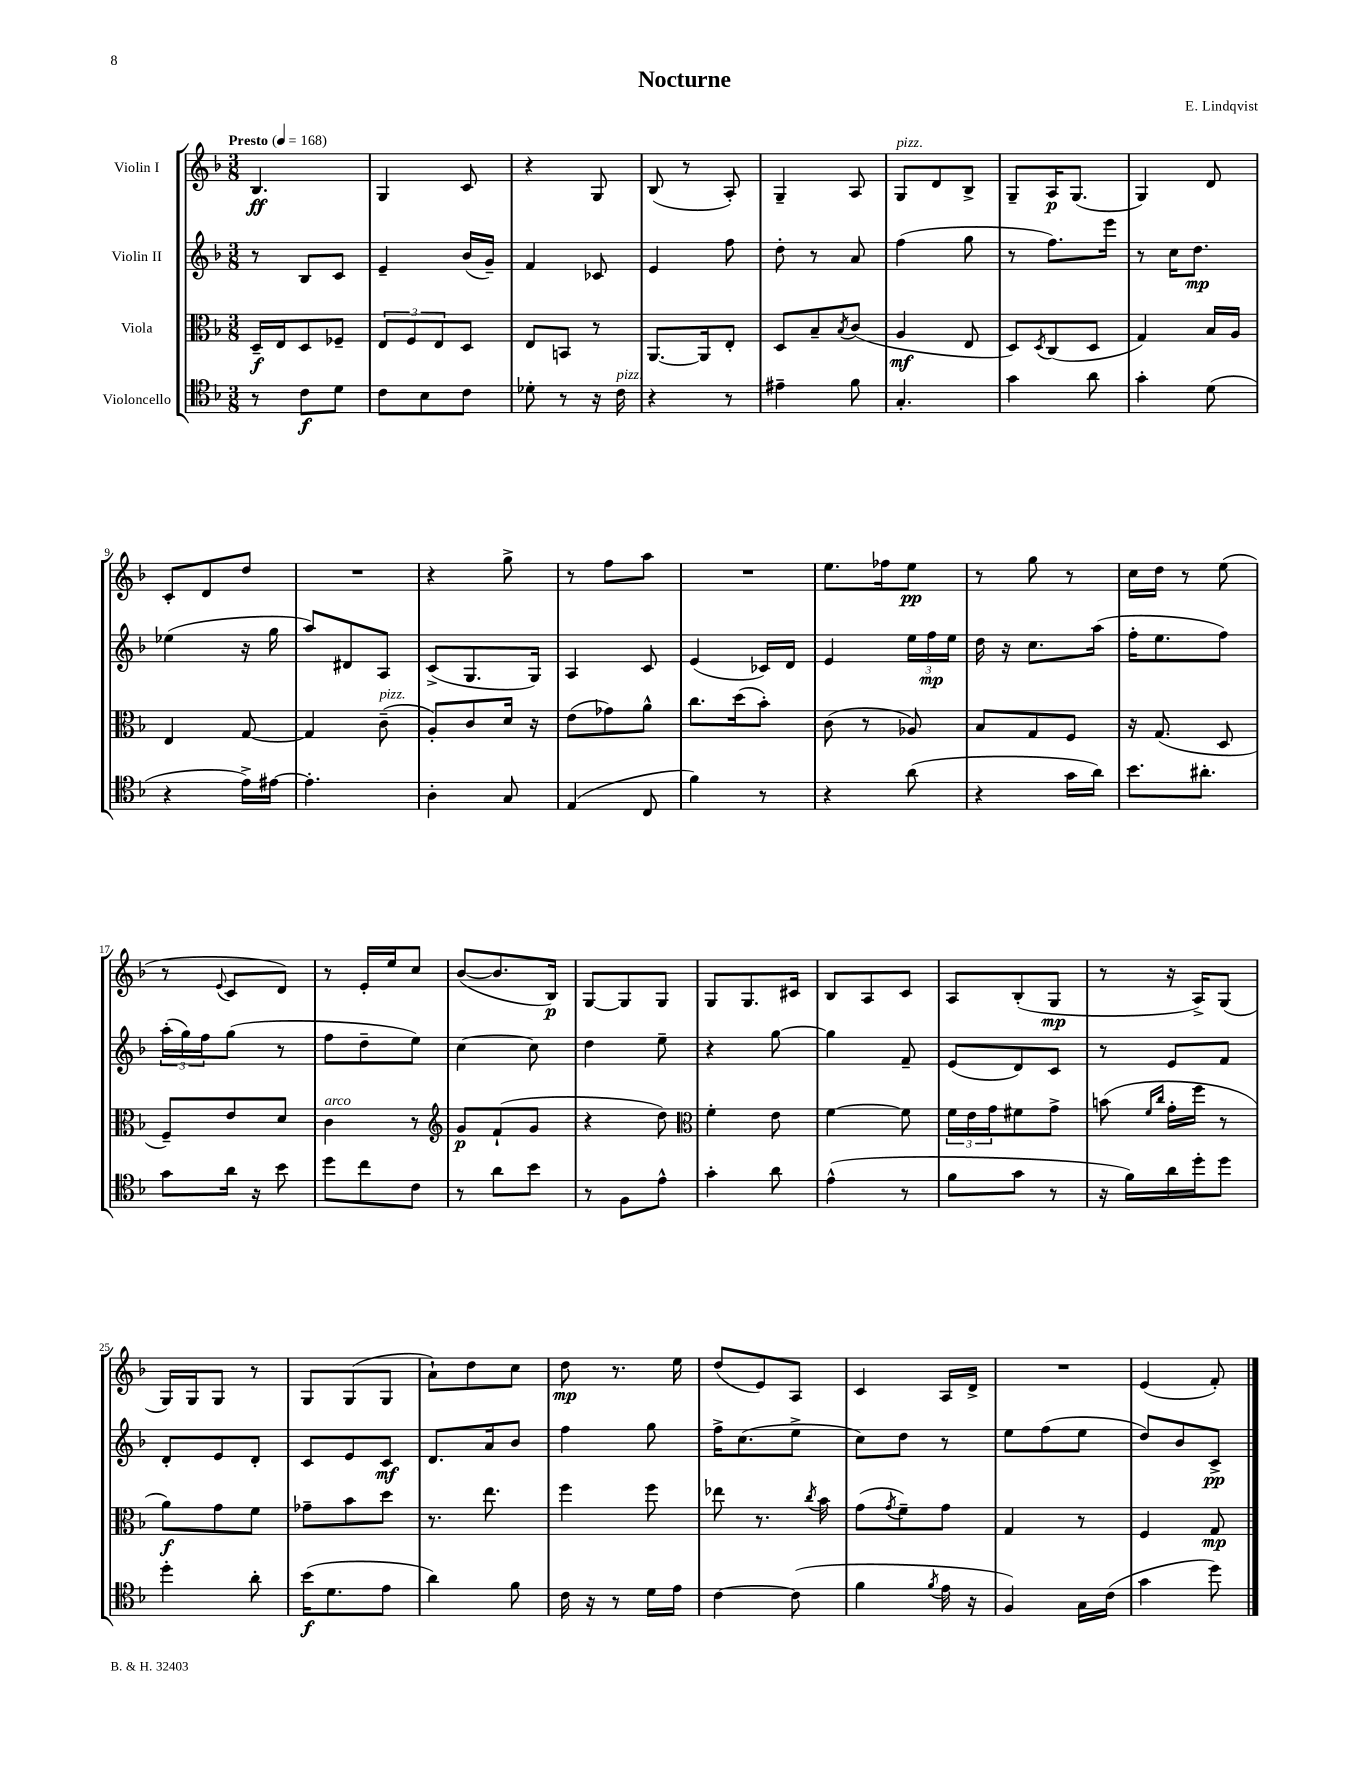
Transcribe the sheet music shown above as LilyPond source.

\header { title = "Nocturne" composer = "E. Lindqvist" }
<<
\new StaffGroup <<
\new Staff = "s0" \with { instrumentName = "Violin I" } {
    \clef treble \key f \major \numericTimeSignature \time 3/8 \tempo "Presto" 4 = 168
    bes4.\ff |
    g4 c'8 |
    r4 g8 |
    bes8( r8 a8-.) |
    g4-- a8 |
    g8^\markup { \italic "pizz." } d'8 bes8-> |
    g8-- a16\p g8.( |
    g4) d'8 |
    c'8-. d'8 d''8 |
    R4. |
    r4 g''8-> |
    r8 f''8 a''8 |
    R4. |
    e''8. fes''16 e''8\pp |
    r8 g''8 r8 |
    c''16 d''16 r8 e''8( |
    r8 \appoggiatura { e'8 } c'8 d'8) |
    r8 e'16-. e''16 c''8 |
    bes'8~( bes'8. bes16\p) |
    g8~ g8 g8 |
    g8 g8. cis'16 |
    bes8 a8 c'8 |
    a8 bes8-.( g8\mp |
    r8 r16 a16->) g8( |
    g16) g16 g8 r8 |
    g8 g8( g8 |
    a'8-!) d''8 c''8 |
    d''8\mp r8. e''16 |
    d''8( e'8) a8 |
    c'4 a16 d'16-> |
    R4. |
    e'4( f'8-.) \bar "|." |
}
\new Staff = "s1" \with { instrumentName = "Violin II" } {
    \clef treble \key f \major \numericTimeSignature \time 3/8
    r8 bes8 c'8 |
    e'4-- bes'16( g'16--) |
    f'4 ces'8 |
    e'4 f''8 |
    d''8-. r8 a'8 |
    f''4( g''8 |
    r8 f''8.) e'''16 |
    r8 c''16 d''8.\mp |
    ees''4( r16 g''16 |
    a''8) dis'8 a8 |
    c'8->( g8. g16) |
    a4 c'8 |
    e'4( ces'16) d'16 |
    e'4 \tuplet 3/2 { e''16 f''16\mp e''16 } |
    d''16 r16 c''8. a''16( |
    f''16-. e''8. f''8) |
    \tuplet 3/2 { a''16-.( g''16) f''16 } g''8( r8 |
    f''8 d''8-- e''8) |
    c''4~ c''8 |
    d''4 e''8-- |
    r4 g''8~ |
    g''4 f'8-- |
    e'8( d'8) c'8 |
    r8 e'8 f'8 |
    d'8-. e'8 d'8-. |
    c'8 e'8 c'8\mf |
    d'8. a'16 bes'8 |
    f''4 g''8 |
    f''16-> c''8.( e''8-> |
    c''8) d''8 r8 |
    e''8 f''8( e''8 |
    d''8) bes'8 c'8->\pp \bar "|." |
}
\new Staff = "s2" \with { instrumentName = "Viola" } {
    \clef alto \key f \major \numericTimeSignature \time 3/8
    d16--\f e16 d8 fes8-- |
    \tuplet 3/2 { e8 f8 e8 } d8 |
    e8 b,8 r8 |
    a,8.~ a,16 e8-. |
    d8 bes8-- \acciaccatura { bes8 } c'8( |
    a4\mf e8 |
    d8) \acciaccatura { d8 } c8( d8 |
    g4) bes16 a16 |
    e4 g8~ |
    g4 c'8--^\markup { \italic "pizz." }( |
    a8-.) c'8 d'16 r16 |
    e'8( ges'8) a'8-^ |
    c''8. d''16( bes'8-.) |
    c'8( r8 aes8) |
    bes8 g8 f8 |
    r16 g8.( d8 |
    f8--) e'8 d'8 |
    c'4^\markup { \italic "arco" } r8 |
    \clef treble g'8\p f'8-!( g'8 |
    r4 d''8) |
    \clef alto f'4-. e'8 |
    f'4~ f'8 |
    \tuplet 3/2 { f'16 e'16 g'16 } fis'8 g'8-> |
    b'8( \grace { f'16 c''16 } g'16-. f''16 r8 |
    a'8\f) g'8 f'8 |
    ges'8-- bes'8 d''8 |
    r8. e''8. |
    f''4 f''8 |
    ees''8 r8. \acciaccatura { c''8 } bes'16 |
    g'8( \acciaccatura { g'8 } f'8--) g'8 |
    g4 r8 |
    f4 g8\mp \bar "|." |
}
\new Staff = "s3" \with { instrumentName = "Violoncello" } {
    \clef tenor \key f \major \numericTimeSignature \time 3/8
    r8 c'8\f d'8 |
    c'8 bes8 c'8 |
    des'8-. r8 r16 c'16^\markup { \italic "pizz." } |
    r4 r8 |
    eis'4-- f'8 |
    g4.-. |
    g'4 a'8 |
    g'4-. d'8( |
    r4 e'16->) eis'16~ |
    eis'4.-. |
    a4-. g8 |
    e4( c8 |
    f'4) r8 |
    r4 a'8( |
    r4 g'16 a'16) |
    bes'8. ais'8.-. |
    g'8 a'16 r16 bes'8 |
    d''8 c''8 c'8 |
    r8 a'8 bes'8 |
    r8 f8 e'8-^ |
    g'4-. a'8 |
    e'4-^( r8 |
    f'8 g'8 r8 |
    r16 f'16) a'16 d''16-. d''8 |
    d''4-. a'8-. |
    bes'16\f( d'8. e'8 |
    a'4) f'8 |
    c'16 r16 r8 d'16 e'16 |
    c'4~ c'8( |
    f'4 \acciaccatura { f'8 } e'16 r16 |
    f4) g16 c'16( |
    g'4 d''8) \bar "|." |
}
>>
>>
